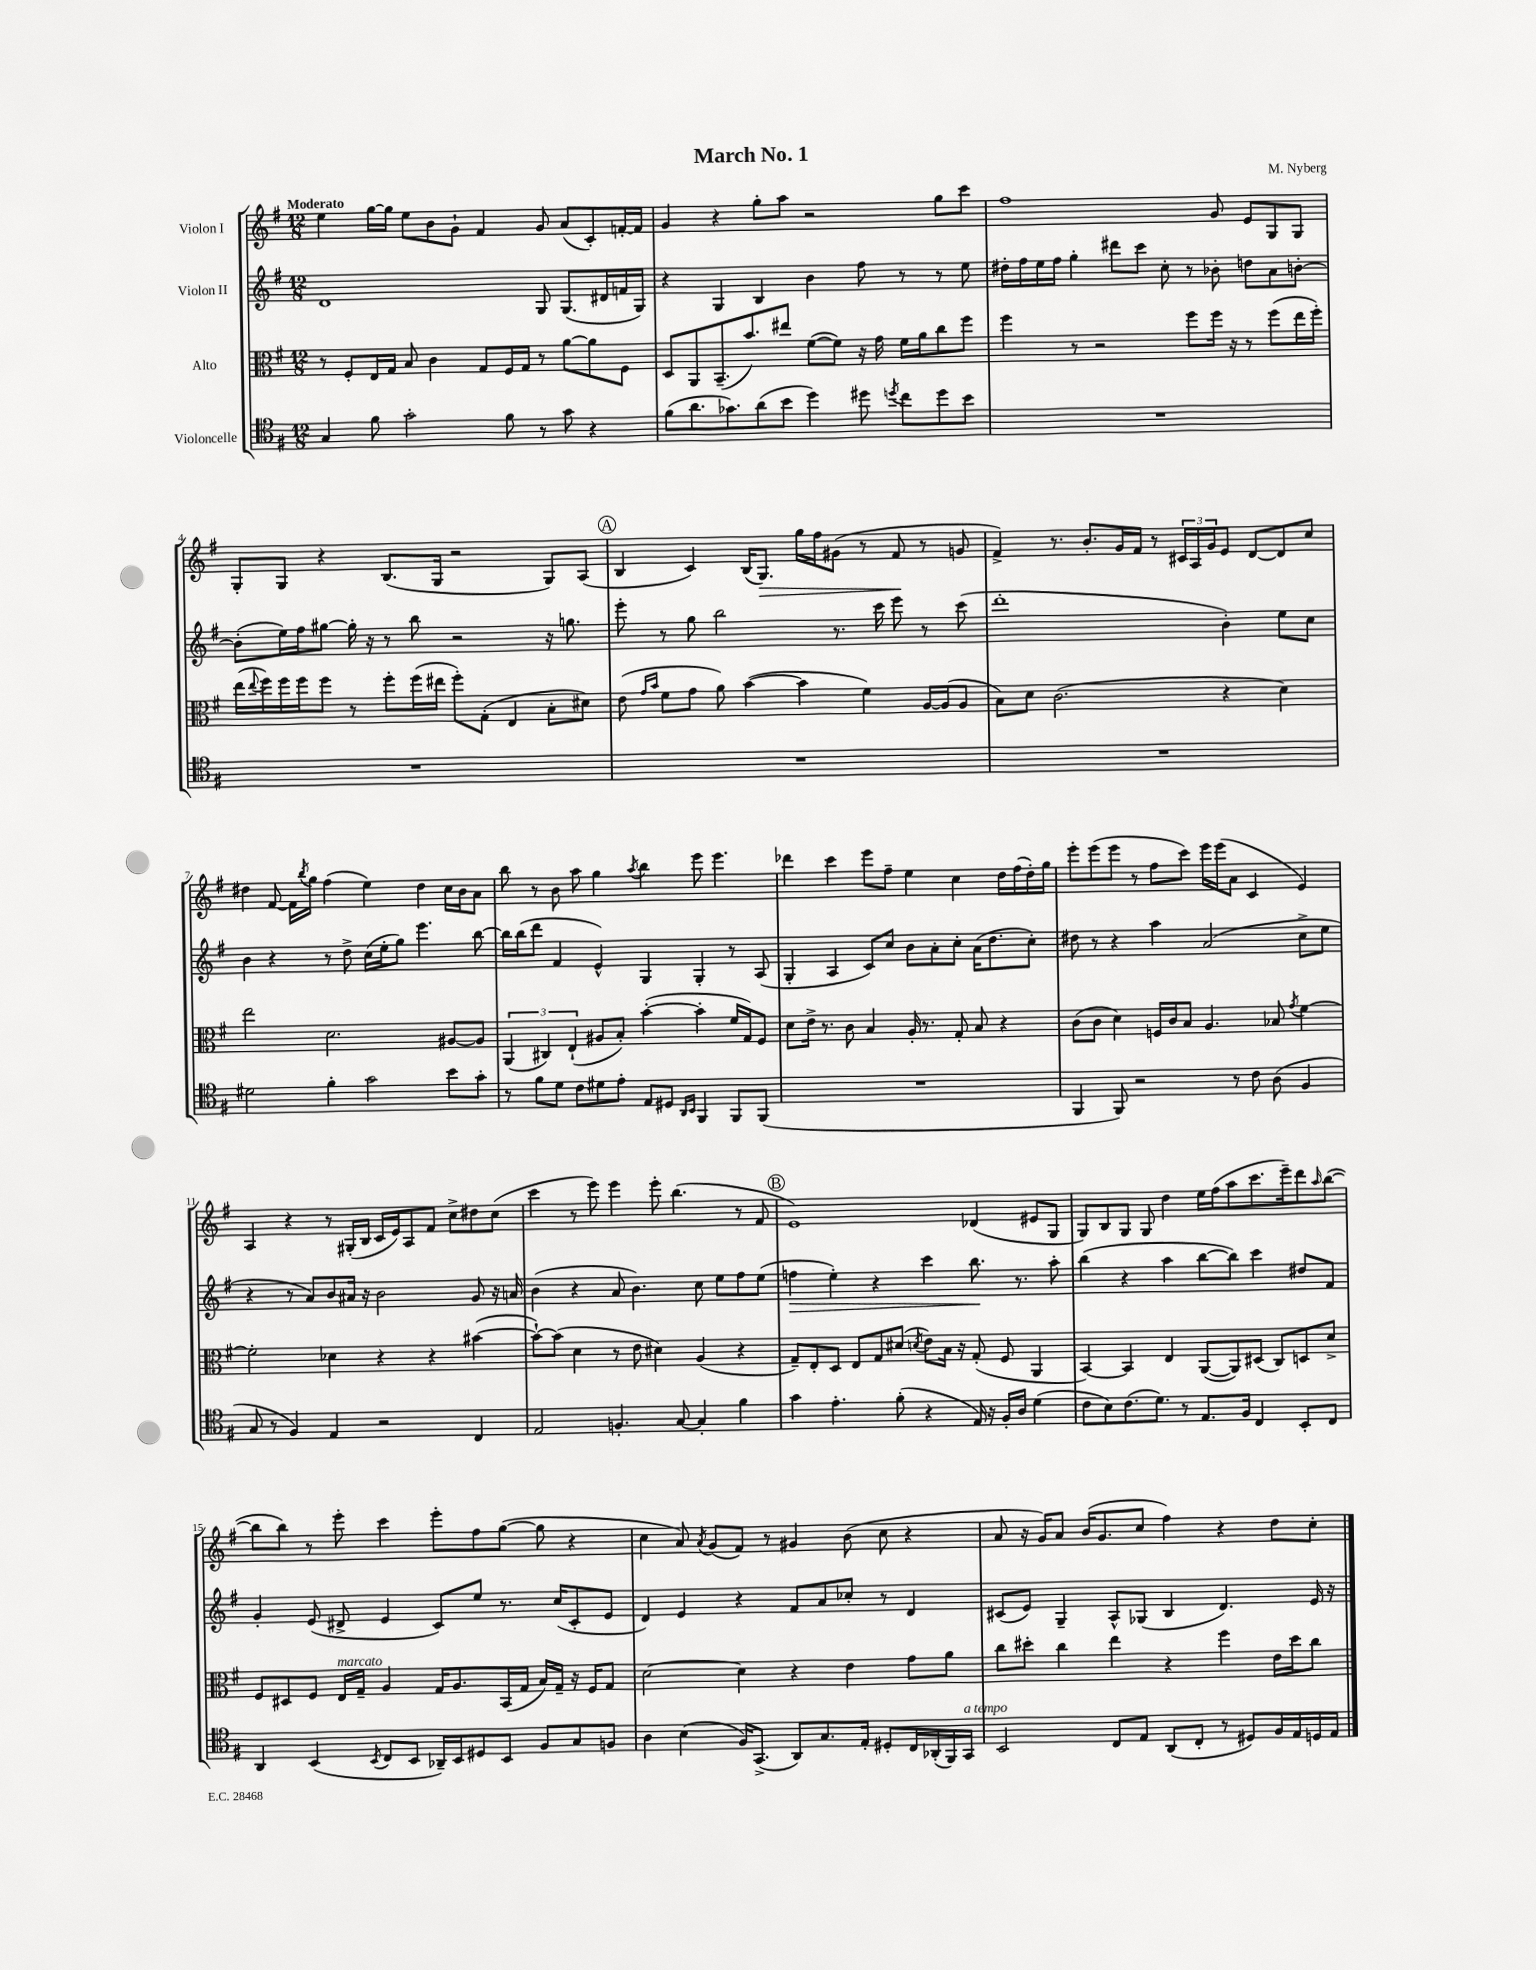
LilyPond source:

\header { title = "March No. 1" composer = "M. Nyberg" }
<<
\new StaffGroup <<
\new Staff = "s0" \with { instrumentName = "Violon I" } {
    \clef treble \key g \major \numericTimeSignature \time 12/8 \tempo "Moderato"
    e''4 g''16~ g''16 e''8 b'8 g'8-! fis'4 g'8 a'8( c'8-.) f'16~-. f'16 |
    g'4 r4 g''8-. a''8 r2 g''8 c'''8 |
    fis''1 g'8 e'8 g8 g8 |
    g8-. g8 r4 b8.( g16 r2 g8) a8( |
    \mark \markup { \circle "A" } b4 c'4) b16( g8.\>) g''16 fis''16 gis'8( r8 fis'8\! r8 g'8 |
    fis'4->) r8. b'8.-. g'16 fis'16 r8 \tuplet 3/2 { cis'16 a16 g'16 } e'8 d'8~ d'8 c''8 |
    dis''4 fis'8~ fis'16 \acciaccatura { b''8 } g''16 fis''4( e''4) dis''4 c''16 b'16 a'8 |
    b''8 r8 b'8 a''8 g''4 \acciaccatura { a''8 } b''4 e'''8 e'''4. |
    des'''4 c'''4 e'''8 fis''8-- e''4 c''4 d''16 fis''16( d''16-.) g''16 |
    e'''8-. e'''8( e'''8 r8 fis''8 c'''8) e'''16 e'''16( a'8 c'4 e'4) |
    a4 r4 r8 gis16-.( b16 c'16 e'16) a8 fis'8 c''8-> dis''8 c''8( |
    c'''4 r8 e'''8) e'''4 e'''8-. b''4.( r8 fis'8 |
    \mark \markup { \circle "B" } e'1) des'4( eis'8 g8 |
    g8) b8 g8 g8 d''4 e''16 fis''16( a''8 c'''8. e'''16--) d'''8 \grace { a''16 } b''8~( |
    b''8 b''8) r8 e'''8-. c'''4 e'''8-. fis''8 g''8~( g''8 r4 |
    c''4 a'8) \acciaccatura { a'8 } g'8( fis'8) r8 gis'4 b'8( c''8 r4 |
    a'8 r16 g'16) a'8 b'16( g'8. c''8 fis''4) r4 d''8 c''8-. \bar "|." |
}
\new Staff = "s1" \with { instrumentName = "Violon II" } {
    \clef treble \key g \major \numericTimeSignature \time 12/8
    d'1 g8 g8.( dis'16 f'16 g16) |
    r4 g4 b4 b'4 fis''8 r8 r8 e''8 |
    dis''16-. fis''16 e''16 fis''16 g''4-. dis'''8 c'''8 c''8-. r8 bes'8-. d''8 a'8 b'8~-. |
    b'8-.( e''16) fis''16 gis''8~ gis''16-. r16 r8 b''8 r2 r16 g''8. |
    \mark \markup { \circle "A" } e'''8-. r8 g''8 b''2 r8. c'''16 e'''8 r8 c'''8( |
    d'''1-. b'4-.) e''8 c''8 |
    b'4 r4 r8 d''8-> c''16( e''16-. g''8) e'''4. b''8~ |
    b''16 b''16( d'''8 fis'4 e'4-^) g4 g4-. r8 a8( |
    g4-. a4 c'8) c''8 b'8 a'8-. c''8-. a'16( d''8. c''8-.) |
    dis''8 r8 r4 a''4 a'2( c''8-> e''8 |
    r4 r8 a'8) b'8 ais'16 r16 b'2 g'8 r16 a'16 |
    b'4( r4 a'8 b'4.) c''8 e''8 fis''8 e''8( |
    \mark \markup { \circle "B" } f''4\> e''4-.) r4 c'''4 b''8.\! r8. a''8-. |
    b''4( r4 a''4 b''8~ b''8) c'''4 dis''8 fis'8 |
    g'4-. e'8( dis'8-> e'4 c'8) e''8 r8. c''16( c'8-. e'8 |
    d'4) e'4 r4 fis'8 a'8 ces''8-. r8 d'4 |
    cis'8( e'8) g4-- a8-^ ges8( b4 d'4.) e'16 r16 \bar "|." |
}
\new Staff = "s2" \with { instrumentName = "Alto" } {
    \clef alto \key g \major \numericTimeSignature \time 12/8
    r8 fis8-. e16 g16 b8 c'4 g8 fis16 g16 r8 a'8~ a'8 fis8 |
    d8 a,8 b,8.--( b'8.) eis''8 fis'8~( fis'8) r16 g'16 fis'16 a'16 c''8 fis''8 |
    fis''4 r8 r2 fis''8 fis''16 r16 r8 fis''8( e''16 fis''16-.) |
    e''16( \appoggiatura { e''8 } fis''16) fis''16 fis''16 fis''8 r8 fis''8-. fis''16( eis''16 fis''8-.) g8-.( e4 b8-. dis'8) |
    \mark \markup { \circle "A" } e'8( \grace { g'16 b'16 } fis'8 g'8 a'8) b'4~( b'4 fis'4) a16~ a16( a8 |
    b8) d'8 c'2.( r4 d'4) |
    e''2 d'2. ais8~ ais8 |
    \tuplet 3/2 { a,4( cis4) e4-!( } ais8 b8-.) b'4~-.( b'4-. fis'16 g16) fis8 |
    d'8 e'16-> r8. c'8 b4 a16-. r8. g8-. b8 r4 |
    c'8( c'8 d'4) f16 c'16 b8 a4. bes8 \acciaccatura { g'8 } fis'4~ |
    fis'2-. des'4 r4 r4 bis'4~( |
    bis'8~-!) bis'8( d'4 r8 e'8 dis'4) a4( r4 |
    \mark \markup { \circle "B" } g8--) e8-. d8 e8 g8 dis'8( \acciaccatura { d'8 } e'8) b16 r16 g8-.( fis8 a,4 |
    b,4~) b,4 e4 a,8~( a,8) dis8( c8) d8 d'8-> |
    fis8 dis8 fis8 e16^\markup { \italic "marcato" } g16-- a4 g16 a8. b,16( g16 b16) g16-- r16 fis16 g8 |
    d'2~ d'4 r4 e'4 g'8 a'8 |
    c''8 dis''8-. c''4 e''4 r4 fis''4 e'16 dis''16 c''8 \bar "|." |
}
\new Staff = "s3" \with { instrumentName = "Violoncelle" } {
    \clef tenor \key g \major \numericTimeSignature \time 12/8
    g4 fis'8 g'2-. fis'8 r8 g'8 r4 |
    fis'8( a'8. ges'8.) a'8( b'8 d''4) dis''8 \acciaccatura { d''8 } c''8 d''8 b'8 |
    R1. |
    R1. |
    \mark \markup { \circle "A" } R1. |
    R1. |
    dis'2 fis'4-. g'2 b'8 g'8-. |
    r8 fis'8 d'8 c'8 dis'8 e'8-. e8 dis8 \grace { a,16 b,16 } fis,4 fis,8 fis,8( |
    R1. |
    fis,4 fis,8) r2 r8 c'8 a8( fis4 |
    g8 r8 fis4) e4 r2 c4 |
    e2 f4.-. g8~ g4-. fis'4 |
    \mark \markup { \circle "B" } g'4 e'4.-. fis'8-.( r4 e16) r16 fis16-. a16 d'4( |
    c'8 b8) c'8.( d'8.) r8 e8. fis16 c4 b,8-. c8 |
    a,4 b,4( \acciaccatura { b,8 } c8 b,8 aes,16--) b,16 dis8 b,8 fis8 g8 f8 |
    a4 b4( fis16) g,8.->( a,8) g8. e16-. dis8-. c16 aes,16-.( fis,16) g,16^\markup { \italic "a tempo" } |
    b,2 c8 e8 a,8( c8-. r8 dis8) fis16 e16 d16 e16 \bar "|." |
}
>>
>>
